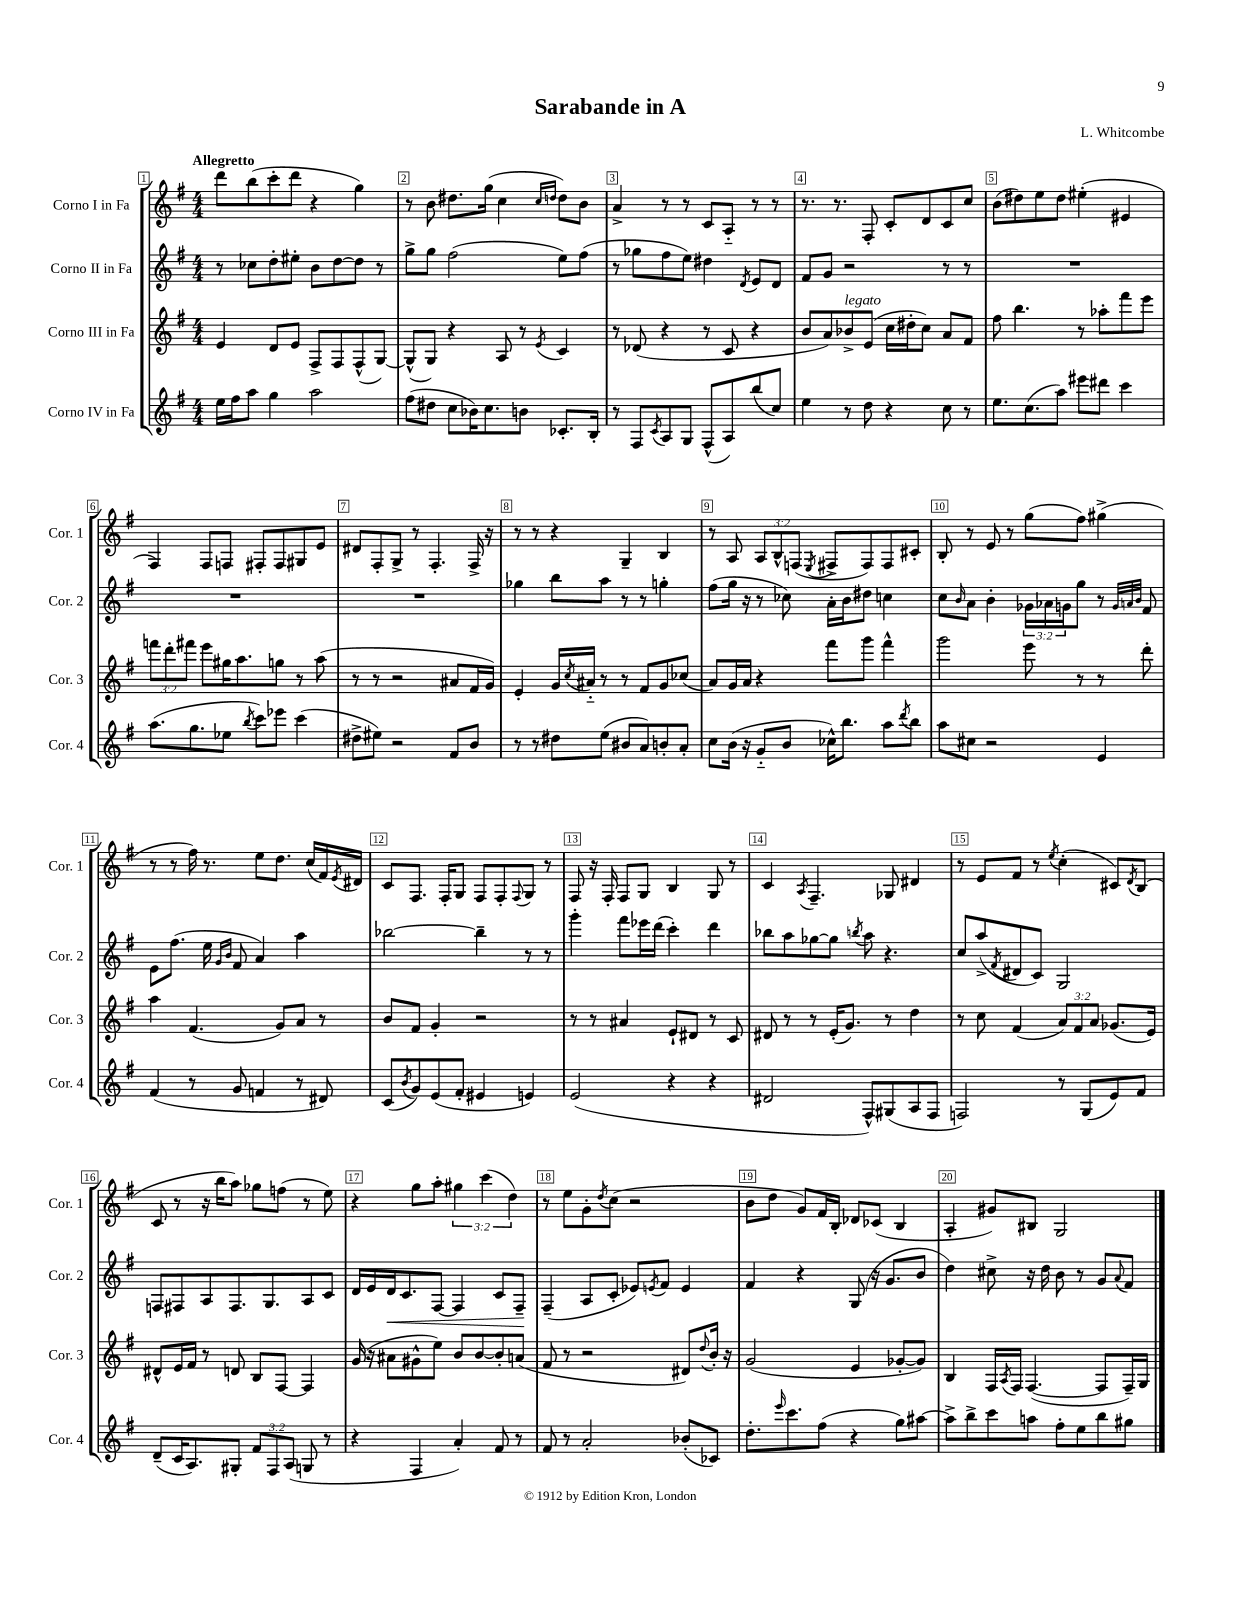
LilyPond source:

\header { title = "Sarabande in A" composer = "L. Whitcombe" }
<<
\new StaffGroup <<
\new Staff = "s0" \with { instrumentName = "Corno I in Fa" shortInstrumentName = "Cor. 1" } {
    \clef treble \key g \major \numericTimeSignature \time 4/4 \override Staff.TupletNumber.text = #tuplet-number::calc-fraction-text \tempo "Allegretto"
    d'''8 b''8( c'''8-. d'''8 r4 g''4) |
    r8 b'8 dis''8. g''16( c''4 \grace { c''16 d''16 } d''8) b'8 |
    a'4-> r8 r8 c'8 a8-_ r8 r8 |
    r8. r8. fis8-. c'8-. d'8 c'8 c''8 |
    b'8( dis''8) e''8 dis''8 eis''4-.( eis'4 |
    fis4) fis8 f8 fis8-. fis8 gis8 e'8 |
    dis'8 fis8-. g8-> r8 fis4.-. fis16-> r16 |
    r8 r8 r4 g4-- b4 |
    r8 a8 \tuplet 3/2 { a8 b8-^ f8( } \acciaccatura { e8 } fis8-> fis8) fis8 cis'8-. |
    b8-. r8 e'8 r8 g''8( fis''8) gis''4->( |
    r8 r8 fis''16) r8. e''8 d''8. c''16( fis'16) \acciaccatura { e'8 } dis'16 |
    c'8 fis8. fis16-. g8 fis8 fis8-. \appoggiatura { fis8 } g8 r8 |
    fis8 r16 fis16-. fis8 g8 b4 g8 r8 |
    c'4 \acciaccatura { a8 } fis4.-- ges8 dis'4 |
    r8 e'8 fis'8 r8 \acciaccatura { e''8 } c''4-.( cis'8) \acciaccatura { d'8 } b8( |
    c'8 r8 r16 b''16 a''8) ges''8 f''8( r8 e''8) |
    r4 g''8 a''8-. \tuplet 3/2 { gis''4 c'''4( d''4) } |
    r8 e''8 g'8-. \acciaccatura { d''8 } c''8( r2 |
    b'8 d''8 g'8) fis'16 b16-. des'8 ces'8( b4 |
    a4-. gis'8) bis8 g2 \bar "|." |
}
\new Staff = "s1" \with { instrumentName = "Corno II in Fa" shortInstrumentName = "Cor. 2" } {
    \clef treble \key g \major \numericTimeSignature \time 4/4 \override Staff.TupletNumber.text = #tuplet-number::calc-fraction-text
    r8 ces''8 d''8-. eis''8-. b'8 d''8~ d''8 r8 |
    g''8-> g''8 fis''2( e''8) fis''8( |
    r8 ges''8 fis''8 e''8) dis''4 \acciaccatura { d'8 } e'8 d'8 |
    fis'8 g'8 r2 r8 r8 |
    R1 |
    R1 |
    R1 |
    ges''4 b''8 a''8 r8 r8 g''4-. |
    fis''8( g''16 r16 r8 ces''8) a'16-. b'16 dis''8 c''4 |
    c''8 \grace { b'16 } a'8 b'4-. \tuplet 3/2 { ges'16 aes'16 g'16 } g''8 r8 \grace { g'32 a'32 b'32 } fis'8 |
    e'8 fis''8.( e''16 \grace { g'16 b'16 } fis'8 a'4) a''4 |
    bes''2~ bes''4-- r8 r8 |
    g'''4-. fis'''8 ees'''16 d'''16( c'''4-.) d'''4 |
    bes''8 a''8 ges''8~ ges''8 \acciaccatura { b''8 } a''8 r4. |
    c''8 a''8->( \acciaccatura { fis'8 } dis'8 c'8) g2 |
    f8 fis8 a8 fis8. g8. a8 c'8 |
    d'16 e'16 d'16\< c'8. fis8~ fis4 c'8 fis8--\! |
    fis4--( a8 c'8-. ees'8) \acciaccatura { e'8 } fis'8 e'4 |
    fis'4 r4 g8( r16 g'8. b'8 |
    d''4) cis''8-> r16 d''16 b'8 r8 g'8 \appoggiatura { a'8 } fis'8 \bar "|." |
}
\new Staff = "s2" \with { instrumentName = "Corno III in Fa" shortInstrumentName = "Cor. 3" } {
    \clef treble \key g \major \numericTimeSignature \time 4/4 \override Staff.TupletNumber.text = #tuplet-number::calc-fraction-text
    e'4 d'8 e'8 fis8-> fis8 fis8-^( g8~) |
    g8-^( g8) r4 a8 r8 \acciaccatura { e'8 } c'4 |
    r8 des'8( r4 r8 c'8 r4 |
    b'8 a'8) bes'8->^\markup { \italic "legato" } e'8( c''16 dis''16-. c''8) a'8 fis'8 |
    fis''8 b''4. r8 aes''8-. fis'''8 e'''8 |
    \tuplet 3/2 { f'''8 d'''8-. fis'''8 } e'''8 gis''16 a''8. g''8 r8 a''8( |
    r8 r8 r2 ais'8 fis'16 g'16) |
    e'4-. g'16 \acciaccatura { c''8 } ais'16-_ r8 r8 fis'8 g'8 ces''8( |
    a'8) g'16 a'16 r4 fis'''8 g'''8 fis'''4-^ |
    g'''2 e'''8 r8 r8 d'''8-. |
    a''4 fis'4.( g'8) a'8 r8 |
    b'8 fis'8 g'4-. r2 |
    r8 r8 ais'4 e'8-! dis'8 r8 c'8 |
    dis'8 r8 r8 e'16-.( g'8.) r8 d''4 |
    r8 c''8 fis'4( \tuplet 3/2 { a'8) fis'8 a'8 } ges'8.( e'16) |
    dis'8-^ e'16 fis'16 r8 d'8 b8 fis8~ fis4 |
    g'16( r16 ais'8 gis'8-^ e''8) b'8 b'8~ b'8-. a'8( |
    fis'8 r8 r2 dis'8) \appoggiatura { d''8 } b'16-. r16 |
    g'2( e'4 ges'8~-. ges'8) |
    b4 fis16 \acciaccatura { a8 } fis16 fis4.~( fis8 fis16--) g16 \bar "|." |
}
\new Staff = "s3" \with { instrumentName = "Corno IV in Fa" shortInstrumentName = "Cor. 4" } {
    \clef treble \key g \major \numericTimeSignature \time 4/4 \override Staff.TupletNumber.text = #tuplet-number::calc-fraction-text
    e''16 fis''16 a''8 g''4 a''2 |
    fis''8( dis''8 c''8 bes'16) c''8. b'8 ces'8.-. b16-. |
    r8 fis8 \acciaccatura { c'8 } a8 g8 fis8-^( a8) b''8( c''8) |
    e''4 r8 d''8 r4 c''8 r8 |
    e''8. c''8.( a''8) eis'''8 dis'''8 c'''4 |
    a''8.( g''8. ees''8 \acciaccatura { b''8 } c'''8) ees'''8 c'''4( |
    dis''8-> eis''8) r2 fis'8 b'8 |
    r8 r8 dis''8 e''8( bis'8 a'8) b'8-. a'8-. |
    c''8 b'16( r16 g'8-_ b'8 ces''16-^) b''8. a''8 \acciaccatura { d'''8 } b''8 |
    a''8 cis''8 r2 e'4 |
    fis'4( r8 g'8 f'4 r8 dis'8) |
    c'8( \acciaccatura { b'8 } g'8) e'8( fis'8-. eis'4 e'4) |
    e'2( r4 r4 |
    dis'2 fis8-^) gis8( a8 fis8 |
    f2) r8 g8( e'8) fis'8 |
    d'8--( c'16 a8.) gis8-. \tuplet 3/2 { fis'8 fis8 a8( } g8 r8 |
    r4 fis4 a'4-.) fis'8 r8 |
    fis'8 r8 a'2-. bes'8-.( ces'8) |
    d''8.-. \grace { e'''16 } c'''8. fis''8( r4 g''8) ais''8~ |
    ais''8-> b''8-> c'''8 a''8 fis''8-. e''8 b''8 gis''8 \bar "|." |
}
>>
>>
\layout { \context { \Score \override BarNumber.break-visibility = ##(#f #t #t) barNumberVisibility = #all-bar-numbers-visible \override BarNumber.stencil = #(make-stencil-boxer 0.1 0.3 ly:text-interface::print) } }
